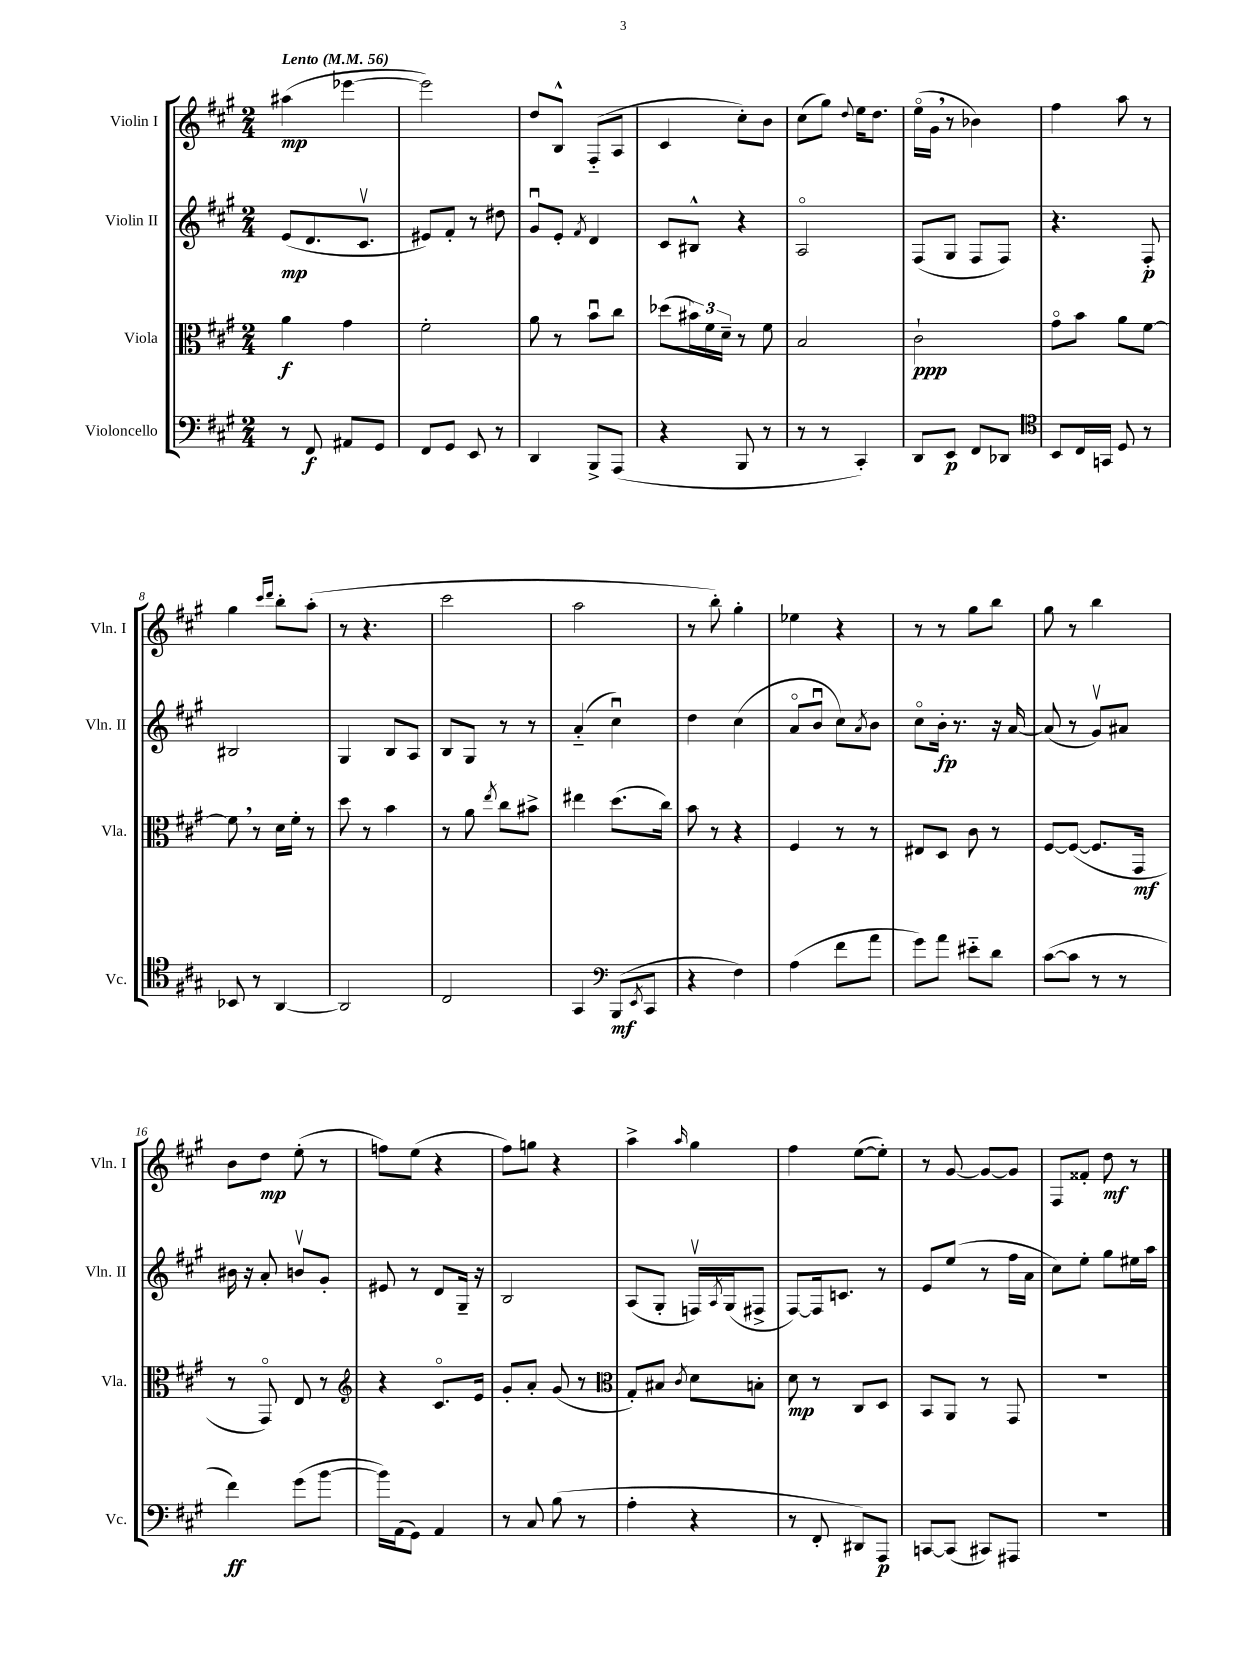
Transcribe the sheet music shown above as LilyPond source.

<<
\new StaffGroup <<
\new Staff = "s0" \with { instrumentName = "Violin I" shortInstrumentName = "Vln. I" } {
    \clef treble \key a \major \numericTimeSignature \time 2/4 \tempo "Lento" 4 = 56
    ais''4\mp( ees'''4~ |
    ees'''2) |
    d''8 b8-^ fis8-_( a8 |
    cis'4 cis''8-.) b'8 |
    cis''8( gis''8) \appoggiatura { d''8 } e''16 d''8. |
    e''16\flageolet( gis'16 \breathe r8 bes'4) |
    fis''4 a''8 r8 |
    gis''4 \grace { cis'''16 d'''16 } b''8-. a''8-.( |
    r8 r4. |
    cis'''2 |
    a''2 |
    r8 b''8-.) gis''4-. |
    ees''4 r4 |
    r8 r8 gis''8 b''8 |
    gis''8 r8 b''4 |
    b'8 d''8\mp e''8-.( r8 |
    f''8) e''8( r4 |
    fis''8) g''8 r4 |
    a''4-> \grace { a''16 } gis''4 |
    fis''4 e''8~( e''8-.) |
    r8 gis'8~ gis'8~ gis'8 |
    fis8 fisis'8-. d''8\mf r8 \bar "|." |
}
\new Staff = "s1" \with { instrumentName = "Violin II" shortInstrumentName = "Vln. II" } {
    \clef treble \key a \major \numericTimeSignature \time 2/4
    e'8\mp( d'8. cis'8.\upbow |
    eis'8) fis'8-. r8 dis''8 |
    gis'8\downbow e'8-. \acciaccatura { fis'8 } d'4 |
    cis'8 bis8-^ r4 |
    a2\flageolet |
    fis8( gis8 fis8 fis8) |
    r4. fis8-.\p |
    bis2 |
    gis4 b8 a8 |
    b8 gis8 r8 r8 |
    a'4-_( cis''4\downbow) |
    d''4 cis''4( |
    a'8\flageolet b'8\downbow cis''8) \acciaccatura { a'8 } b'8 |
    cis''8\flageolet b'16-.\fp r8. r16 a'16~ |
    a'8( r8 gis'8\upbow) ais'8 |
    bis'16 r16 a'8-. b'8\upbow gis'8-. |
    eis'8 r8 d'8 gis16-- r16 |
    b2 |
    a8( gis8-. f16\upbow) \acciaccatura { a8 } gis16( fis8-> |
    fis8~) fis16 c'8. r8 |
    e'8 e''8( r8 fis''16 a'16 |
    cis''8) e''8-. gis''8 eis''16 a''16 \bar "|." |
}
\new Staff = "s2" \with { instrumentName = "Viola" shortInstrumentName = "Vla." } {
    \clef alto \key a \major \numericTimeSignature \time 2/4
    a'4\f gis'4 |
    fis'2-. |
    a'8 r8 b'8\downbow cis''8 |
    des''8( \tuplet 3/2 { bis'16) fis'16 d'16-- } r8 fis'8 |
    b2 |
    cis'2-!\ppp |
    gis'8\flageolet b'8 a'8 fis'8~ |
    fis'8 \breathe r8 d'16 fis'16-. r8 |
    d''8 r8 b'4 |
    r8 a'8 \acciaccatura { e''8 } cis''8 bis'8-> |
    eis''4 d''8.( cis''16) |
    b'8 r8 r4 |
    fis4 r8 r8 |
    eis8 d8 cis'8 r8 |
    fis8~ fis8~( fis8. gis,16\mf |
    r8 gis,8\flageolet) e8 r8 |
    \clef treble r4 cis'8.\flageolet e'16 |
    gis'8-. a'8-. gis'8( r8 |
    \clef alto gis8-.) bis8 \acciaccatura { cis'8 } d'8 b8-. |
    d'8\mp r8 cis8 d8 |
    b,8 a,8 r8 gis,8 |
    R2 \bar "|." |
}
\new Staff = "s3" \with { instrumentName = "Violoncello" shortInstrumentName = "Vc." } {
    \clef bass \key a \major \numericTimeSignature \time 2/4
    r8 fis,8\f ais,8 gis,8 |
    fis,8 gis,8 e,8 r8 |
    d,4 b,,8-> a,,8( |
    r4 b,,8 r8 |
    r8 r8 cis,4-.) |
    d,8 e,8\p fis,8 des,8 |
    \clef tenor b,8 cis16 g,16 d8 r8 |
    bes,8 r8 a,4~ |
    a,2 |
    cis2 |
    gis,4 \clef bass b,,8\mf( \acciaccatura { e,8 } cis,8 |
    r4 fis4) |
    a4( fis'8 a'8 |
    gis'8) a'8 eis'8-_ d'8 |
    cis'8~( cis'8 r8 r8 |
    fis'4\ff) gis'8( b'8~ |
    b'16) a,16( gis,8) a,4 |
    r8 cis8 b8( r8 |
    a4-. r4 |
    r8 fis,8-. dis,8) a,,8\p |
    c,8~ c,8( cis,8) ais,,8 |
    R2 \bar "|." |
}
>>
>>
